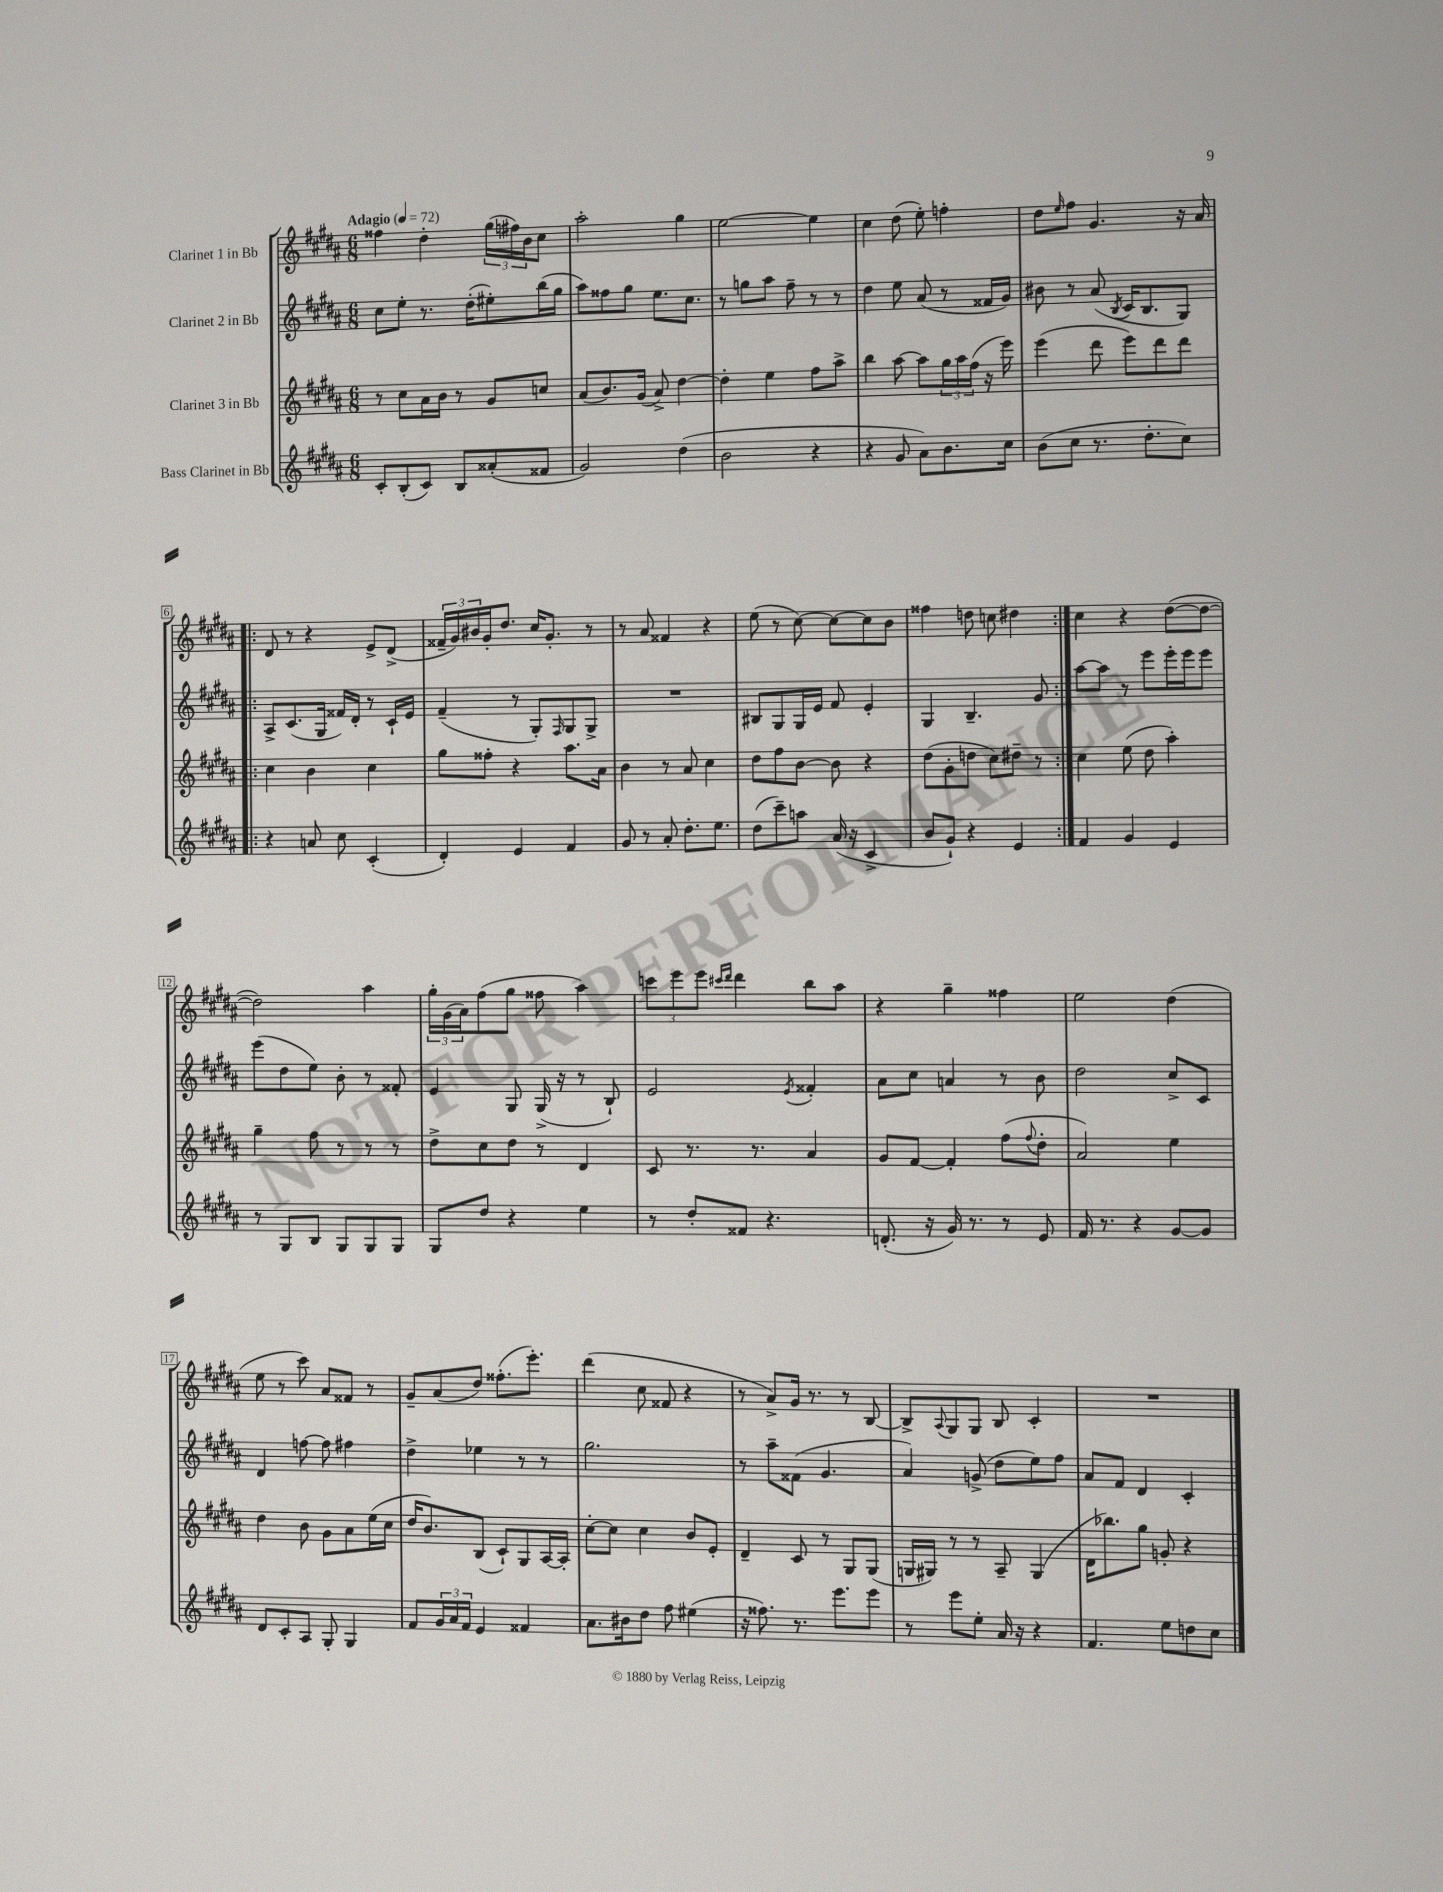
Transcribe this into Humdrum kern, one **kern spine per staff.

**kern	**kern	**kern	**kern
*part4	*part3	*part2	*part1
*staff4	*staff3	*staff2	*staff1
*I"Bass Clarinet in Bb	*I"Clarinet 3 in Bb	*I"Clarinet 2 in Bb	*I"Clarinet 1 in Bb
*clefG2	*clefG2	*clefG2	*clefG2
*k[f#c#g#d#a#]	*k[f#c#g#d#a#]	*k[f#c#g#d#a#]	*k[f#c#g#d#a#]
*M6/8	*M6/8	*M6/8	*M6/8
*MM72	*MM72	*MM72	*MM72
=1	=1	=1	=1
!	!	!	!LO:TX:a:B:t=Adagio
8c#'/L	8r	8cc#\L	4ff##X\
(8B'/	8cc#\L	8ee'\J	.
8c#/J)	16a#\L	8.r	4dd#'\
.	16b\JJ	.	.
8B/L	8r	.	.
.	.	(16dd#'\KL	.
(8a##X'/	8g#/L	8ee#X'\)	(24gg#\LL
.	.	.	24ff#X\)
.	.	.	24b\J
8f##X/J	8ccn/J	(16bb\L	8cc#\J
.	.	16gg#\JJ	.
=2	=2	=2	=2
2g#/)	(8a#/L	8aa#\L)	2aa#'\
.	8.b/)	8ff##X\	.
.	.	8gg#\J	.
.	(16g#/Jk	.	.
.	8a#^/)	8.ee\L	.
(4dd#\	[4dd#\	.	4gg#\
.	.	8.cc#\J	.
=3	=3	=3	=3
2b\	4dd#'\]	8r	[2ee\
.	.	8ggn\L	.
.	4ee\	8aa#\J	.
.	.	8ff#~\	.
4r	8ff#\L	8r	4ee\]
.	8aa#^\J	8r	.
=4	=4	=4	=4
4r	4bb\	4dd#\	4cc#\
8g#/	[8aa#\	8ee\	(8dd#\
8a#\L)	8aa#\L]	(8a#/	8ee'\)
8.b\	24gg#\L	8r	4ffn'\
.	24aa#\	.	.
.	(24ff#\JJ	.	.
.	16r	16f##X/LL	.
16cc#\Jk	16eee\)	16g#/JJ)	.
=5	=5	=5	=5
(8b\L	(4eee\	8b#X\	8dd#\L
.	.	.	16qqee/
8cc#\J	.	8r	8ff#\J
8.r	8ddd#\	(8a#/	4.g#/
.	.	8qB/	.
.	8eee\L)	16c#/KL	.
8.dd#'\L	.	8.B/	.
.	8ddd#\	.	.
8cc#\J)	8ddd#\J	8G#/J)	16r
.	.	.	16a#/
!!LO:LB:g=z
=6!|:	=6!|:	=6!|:	=6!|:
4r	4cc#\	8A#^/L	8d#/
.	.	(8.c#/	8r
8an/	4b\	.	4r
.	.	16G#/Jk	.
8cc#\	.	16f##X/LL)	.
.	.	16d#'/JJ	.
(4c#'/	4cc#\	8r	8e^/L
.	.	16c#`/LL	(8d#^/J
.	.	16e/JJ	.
=7	=7	=7	=7
4d#'/)	8gg#\L	(4f#~/	24f##X~/LL
.	.	.	24g#/)
.	.	.	24b#X/
.	8ff##X'\J	.	16g#'/J
.	.	.	8.dd#/J
4e/	4r	8r	.
.	.	8G#'/L)	16cc#/KL
.	.	.	8.g#'/J
.	.	16qqF#/	.
4f#/	8.aa#\L	8G#/	.
.	.	8G#^/J	8r
.	16a#\Jk	.	.
=8	=8	=8	=8
8g#/	4b\	2.r	8r
8r	.	.	8a#/
8a#'/	8r	.	4f##X/
8.dd#'\L	8a#/	.	.
.	4cc#\	.	4r
8.ee\J	.	.	.
=9	=9	=9	=9
(8dd#\L	8dd#\L	8B#X/L	(8ee\
8ccc#~\)	8ff#\	8G#/	8r
8aan\J	[8b\J	16G#/L	[8cc#\)
.	.	16e/JJ	.
(16a#/	8b\]	8f#/	8cc#\L_
16r	.	.	.
4c#^/	4r	4e'/	8cc#\]
.	.	.	8b\J
=10	=10	=10	=10
8b/L	(8dd#\L	4G#/	4ff##X\
8g#`/J)	8g#'\	.	.
4r	8ddn\J	4.B~/	8ddn\
.	8cc#\L)	.	8ccn\
4e/	8dd#X~\J	.	4dd#X\
.	8r	8g#/	.
=11:|!	=11:|!	=11:|!	=11:|!
4f#/	4cc#\	[8aa#\L	4cc#\
.	.	8aa#\J]	.
4g#/	(8ee\	8r	4r
.	8dd#\	8eee\L	.
4e/	4aa#'\)	16eee'\L	([8dd#\L
.	.	16eee\J	.
.	.	8eee\J	8dd#\J_
!!LO:LB:g=z
=12	=12	=12	=12
8r	4gg#~\	(8eee\L	2dd#\])
8G#/L	.	8dd#\	.
8B/J	8ff#\	8ee\J)	.
8G#/L	8r	8b'\	.
8G#/	8r	8r	4aa#\
8G#/J	8r	8f##X'/	.
=13	=13	=13	=13
8G#/L	8dd#^\L	4e/	24gg#'\LL
.	.	.	(24g#\
.	.	.	24a#\J)
8dd#/J	8cc#\	.	(8ff#\
4r	8dd#\J	8G#/	8gg#\J
.	8r	(16G#^/	8ff##X\
.	.	16r	.
4ee\	4d#/	8r	4aa#\)
.	.	8B`/)	.
=14	=14	=14	=14
8r	8c#/	2e/	12cccn\L
.	.	.	12eee\
8dd#'/L	8.r	.	.
.	.	.	12eee\J
.	.	.	16qqccc#X/LL
.	.	.	16qqddd#/JJ
8f##X/J	.	.	4ddd#\
.	8.r	.	.
4.r	.	.	.
.	.	8qe/	.
.	4a#/	4f##X'/	8bb\L
.	.	.	8aa#\J
=15	=15	=15	=15
(8.dn'/	8g#/L	8a#\L	4r
.	[8f#/J	8cc#\J	.
16r	.	.	.
16g#/)	4f#'/]	4an/	4gg#~\
8.r	.	.	.
8r	(8ff#\L	8r	4ff##X\
.	8qqff#/	.	.
8e/	8dd#'\J	8b\	.
=16	=16	=16	=16
16f#/	2a#/)	2dd#\	2ee\
8.r	.	.	.
4r	.	.	.
[8g#/L	4ee\	8cc#^/L	(4dd#\
8g#/J]	.	8c#/J	.
!!LO:LB:g=z
=17	=17	=17	=17
8d#/L	4dd#\	4d#/	8ee\
8c#'/	.	.	8r
8A#/J	8b\	[8ffn\	8ccc#\)
8G#'/	8g#\L	8ff\]	8a#/L
4G#/	8a#\	4ff#X\	8f##X/J
.	(16ee\L	.	8r
.	16cc#\JJ	.	.
=18	=18	=18	=18
8f#/L	16dd#/KL	4dd#^\	8g#~/L
.	8.b/)	.	.
24g#/L	.	.	(8a#/
24a#/	.	.	.
24f#/JJ	.	.	.
4e/	(8B/J	4ee-X\	8dd#/J)
.	8c#`/L)	.	(8.ff##X'\L
4f##X/	8G#/	8r	.
.	.	.	8.eee'\J)
.	[16A#/L	8r	.
.	16A#'/JJ]	.	.
=19	=19	=19	=19
8.a#\L	[8cc#'\L	2.gg#\	(4ddd#\
.	8cc#\J]	.	.
16b#X\k	.	.	.
8dd#\J	4cc#\	.	8cc#\
8ff#\	.	.	8f##X/
(4ee#X\	8b/L	.	4r
.	8e'/J	.	.
=20	=20	=20	=20
16r	4d#~/	8r	8r
8.ff##X\)	.	.	.
.	.	8aa#~\L	8a#^/L)
8.r	8c#/	(8f##X\J	16g#/Jk
.	.	.	8.r
.	8r	4.g#/	.
8.eee\L	.	.	.
.	8G#/L	.	8r
8eee\J	(8G#/J	.	[8B/
=21	=21	=21	=21
8r	16Gn/LL	4a#/)	8B^/L]
.	16G#X/JJ)	.	.
.	.	.	8qqA#/
8eee\L	8r	.	8G#/
8ee'\J	8r	(8gn^/	8G#/J
16a#/	8A#~/	8dd#\L	8B/
16r	.	.	.
4r	(4G#/	8ee\)	4c#'/
.	.	8ff#\J	.
=22	=22	=22	=22
4.f#/	16d#\KL	8a#/L	2.r
.	8.bb-X\)	.	.
.	.	8f#/J	.
.	8gg#\J	4d#/	.
8ee\L	8gn'/	.	.
8ddn\	4r	4c#'/	.
8cc#\J	.	.	.
==	==	==	==
*-	*-	*-	*-
